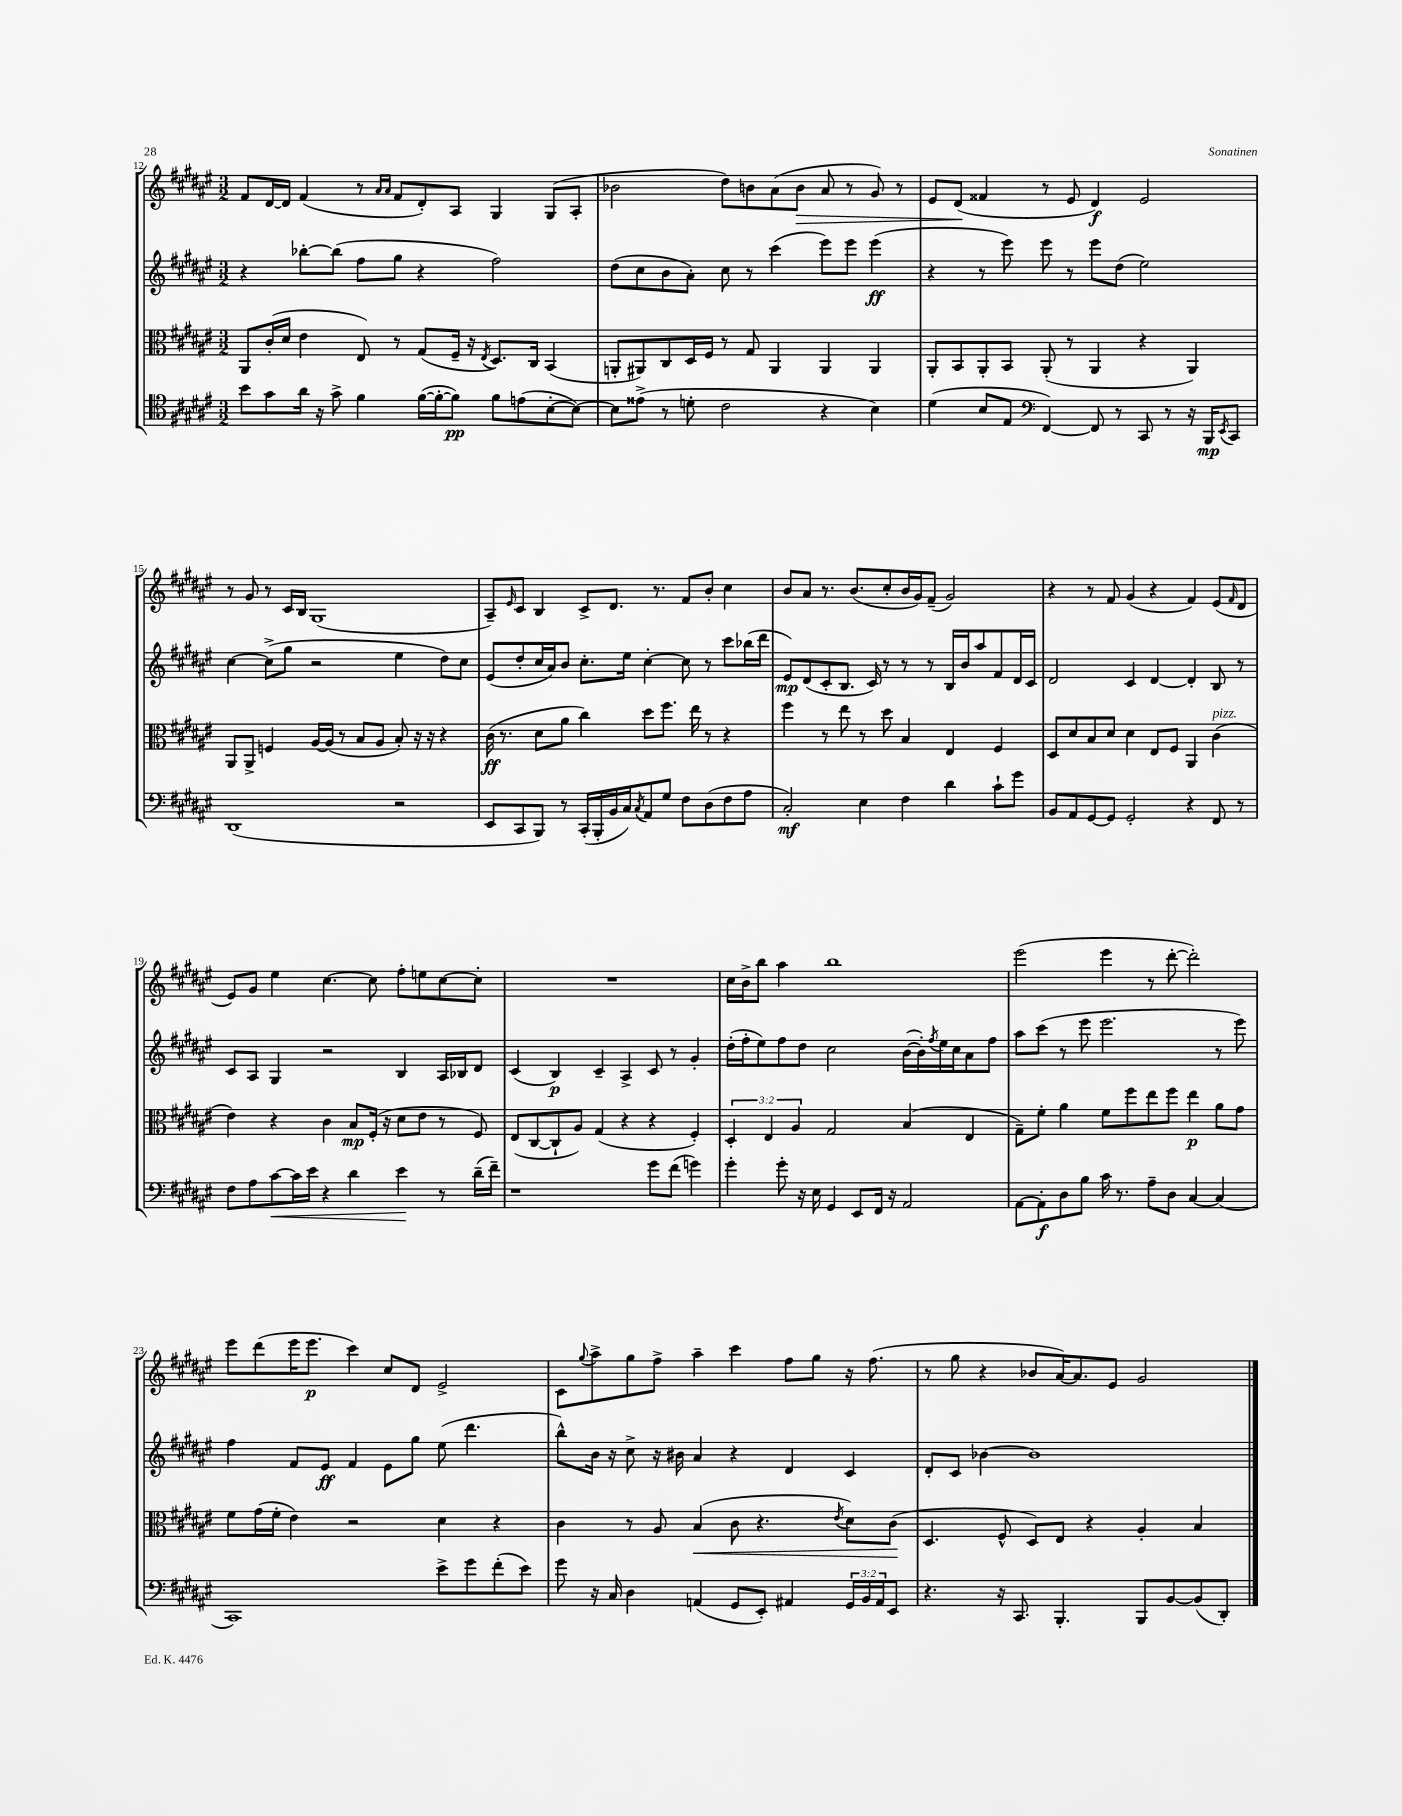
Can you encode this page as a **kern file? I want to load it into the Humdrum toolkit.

**kern	**kern	**kern	**kern
*staff4	*staff3	*staff2	*staff1
*clefC4	*clefC3	*clefG2	*clefG2
*k[f#c#g#d#a#e#]	*k[f#c#g#d#a#e#]	*k[f#c#g#d#a#e#]	*k[f#c#g#d#a#e#]
*M3/2	*M3/2	*M3/2	*M3/2
8b	8AA#	4r	8f#
8g#	(16c#'	.	[16d#
.	16d#	.	16d#]
16a#	4e#	[8bb-'	(4f#
16r	.	.	.
8g#^	.	(8bb-]	.
4f#	8E#)	8ff#	8r
.	.	.	16qqa#
.	.	.	16qqa#
.	8r	8gg#	8f#
([16f#	(8G#	4r	8d#')
16f#'_	.	.	.
8f#])	16F#~	.	8A#
.	16r	.	.
.	8qE#	.	.
8f#	8.D#)	2ff#)	4G#
(8e	.	.	.
.	16C#	.	.
[8B'	(4BB	.	(8G#
8B_)	.	.	8A#'
=	=	=	=
8B]	8AA'	(8dd#	2b-
(8e##^	8AA#)	8cc#	.
8r	8C#	8b	.
8d'	16D#	8a#')	.
.	16F#	.	.
2c#	8r	8cc#	8dd#)
.	8G#	8r	8b
.	4AA#	(4ccc#	(8a#
.	.	.	8b
4r	4AA#	8eee#)	8a#
.	.	8eee#	8r
4B)	4AA#	(4eee#	8g#)
.	.	.	8r
=	=	=	=
(4d#	8AA#'	4r	8e#
.	8BB	.	(8d#
8B	8AA#'	8r	4f##
8E#	8BB	8eee#)	.
*clefF4	*	*	*
[4FF#)	(8AA#'	8eee#	8r
.	8r	8r	8e#
8FF#]	4AA#	8eee#	4d#)
8r	.	(8dd#	.
8CC#	4r	2ee#)	2e#
8r	.	.	.
16r	4AA#)	.	.
16BBB	.	.	.
8qEE#	.	.	.
8CC#	.	.	.
=	=	=	=
(1DD#	8AA#	[4cc#	8r
.	8AA#^	.	8g#
.	4F	(8cc#^]	8r
.	.	8gg#	16c#
.	.	.	16B
.	[16A#	2r	(1G#
.	(16A#]	.	.
.	8r	.	.
.	8B	.	.
.	8A#	.	.
2r	8B')	4ee#	.
.	16r	.	.
.	16r	.	.
.	4r	8dd#)	.
.	.	8cc#	.
=	=	=	=
8EE#	(16c#	(8e#	8A#~)
.	8.r	.	.
.	.	.	16qqe#
8CC#	.	8dd#'	8c#
8BBB)	8d#	16cc#	4B
.	.	16a#)	.
8r	8a#	8b	.
(16CC#'	4cc#)	8.cc#'	8c#^
16BBB'	.	.	.
16BB	.	.	8.d#
16C#)	.	16ee#	.
8qC#	.	.	.
8AA#	8dd#	[4cc#'	.
.	.	.	8.r
8G#	8.ff#	.	.
8F#	.	8cc#]	8f#
.	16ee#	.	.
(8D#	8r	8r	8b'
8F#	4r	8ccc#	4cc#
8A#	.	(16bb-	.
.	.	16ddd#	.
=	=	=	=
2C#')	4ff#	8e#)	8b
.	.	(8d#	8a#
.	8r	8c#'	8.r
.	8ee#	8.B	.
.	.	.	(8.b
4E#	8r	.	.
.	.	16c#)	.
.	8dd#	8r	8cc#'
4F#	4B	8r	16b
.	.	.	16g#)
.	.	8r	(8f#~
4d#	4E#	16B	2g#)
.	.	16b	.
.	.	8aa#	.
8c#`	4F#	8f#	.
8g#	.	16d#	.
.	.	16c#	.
=	=	=	=
8BB	8D#	2d#	4r
8AA#	8d#	.	.
[8GG#	8B	.	8r
8GG#]	8d#	.	8f#
2GG#'	4d#	4c#	(4g#
.	8E#	[4d#	4r
.	8F#	.	.
4r	4AA#	4d#']	4f#)
8FF#	(4c#	8B	(8e#
.	.	.	16qqf#
8r	.	8r	8d#
=	=	=	=
8F#	4e#)	8c#	8e#)
8A#	.	8A#	8g#
[8c#	4r	4G#	4ee#
16c#]	.	.	.
16e#	.	.	.
4r	4c#	2r	[4.cc#
4d#	8B	.	.
.	(16F#'	.	8cc#]
.	16r	.	.
4e#	8d#	4B	8ff#'
.	8e#	.	8ee
8r	8r	16A#	[8cc#
.	.	16B-	.
(16d#~	8F#)	8d#	8cc#']
16f#~)	.	.	.
=	=	=	=
1r	(8E#	(4c#	1.r
.	[8C#	.	.
.	8C#`]	4B)	.
.	8A#)	.	.
.	(4G#	4c#~	.
.	4r	4A#^	.
8g#	4r	8c#	.
(8f#	.	8r	.
4g)	4F#')	4g#'	.
=	=	=	=
4g#'	6D#'	(16dd#'	16cc#
.	.	16ff#'	16b^
.	.	8ee#)	8bb
.	6E#	.	.
8g#'	.	8ff#	4aa#
.	6A#	.	.
16r	.	8dd#	.
16E#	.	.	.
4GG#	2G#	2cc#	1bb
8EE#	.	.	.
16FF#	.	.	.
16r	.	.	.
2AA#	(4B	([16b	.
.	.	16b'])	.
.	.	8qff#	.
.	.	16ee#	.
.	.	16cc#	.
.	4E#	8a#	.
.	.	8ff#	.
=	=	=	=
[8AA#	8G#~)	8aa#	(2eee#
8AA#']	8f#'	(8ccc#	.
8D#	4a#	8r	.
8B	.	8eee#	.
16c#	8f#	2.eee#	4eee#
8.r	.	.	.
.	8ff#	.	.
8A#~	8ee#	.	8r
8D#	8ff#	.	[8ddd#'
[4C#	4ee#	.	2ddd#'])
(4C#]	8a#	8r	.
.	8g#	8eee#)	.
=	=	=	=
1CC#)	8f#	4ff#	8eee#
.	(16g#	.	(8ddd#
.	16f#'	.	.
.	4e#)	8f#	16eee#
.	.	.	8.eee#
.	.	8e#	.
.	2r	4f#	4ccc#)
.	.	8e#	8cc#
.	.	8gg#	8d#
8e#^	4d#	(8ee#	2e#^
8g#	.	4.ddd#	.
(8f#'	4r	.	.
8e#)	.	.	.
=	=	=	=
8g#	4c#	8bb^^)	8c#
.	.	.	8qqgg#
16r	.	16b	8aa#^
16C#	.	16r	.
4D#	8r	8cc#^	8gg#
.	8A#	16r	8ff#^
.	.	16b#	.
(4AA	(4B	4a#	4aa#~
8GG#	8c#	4r	4ccc#
8EE#')	4.r	.	.
4AA#	.	4d#	8ff#
.	.	.	8gg#
.	8qe#	.	.
24GG#	8d#)	4c#	16r
24BB	.	.	.
.	.	.	(8.ff#
24AA#	.	.	.
8EE#	(8c#	.	.
=	=	=	=
4.r	4.D#	8d#'	8r
.	.	8c#	8gg#
.	.	[4b-	4r
16r	8F#^^	.	.
8.CC#	.	.	.
.	8D#)	1b-]	8b-
4.BBB'	8E#	.	[16a#)
.	.	.	8.a#]
.	4r	.	.
.	.	.	8e#
8BBB	4A#'	.	2g#
[8BB	.	.	.
(8BB]	4B	.	.
8DD#')	.	.	.
==	==	==	==
*-	*-	*-	*-
